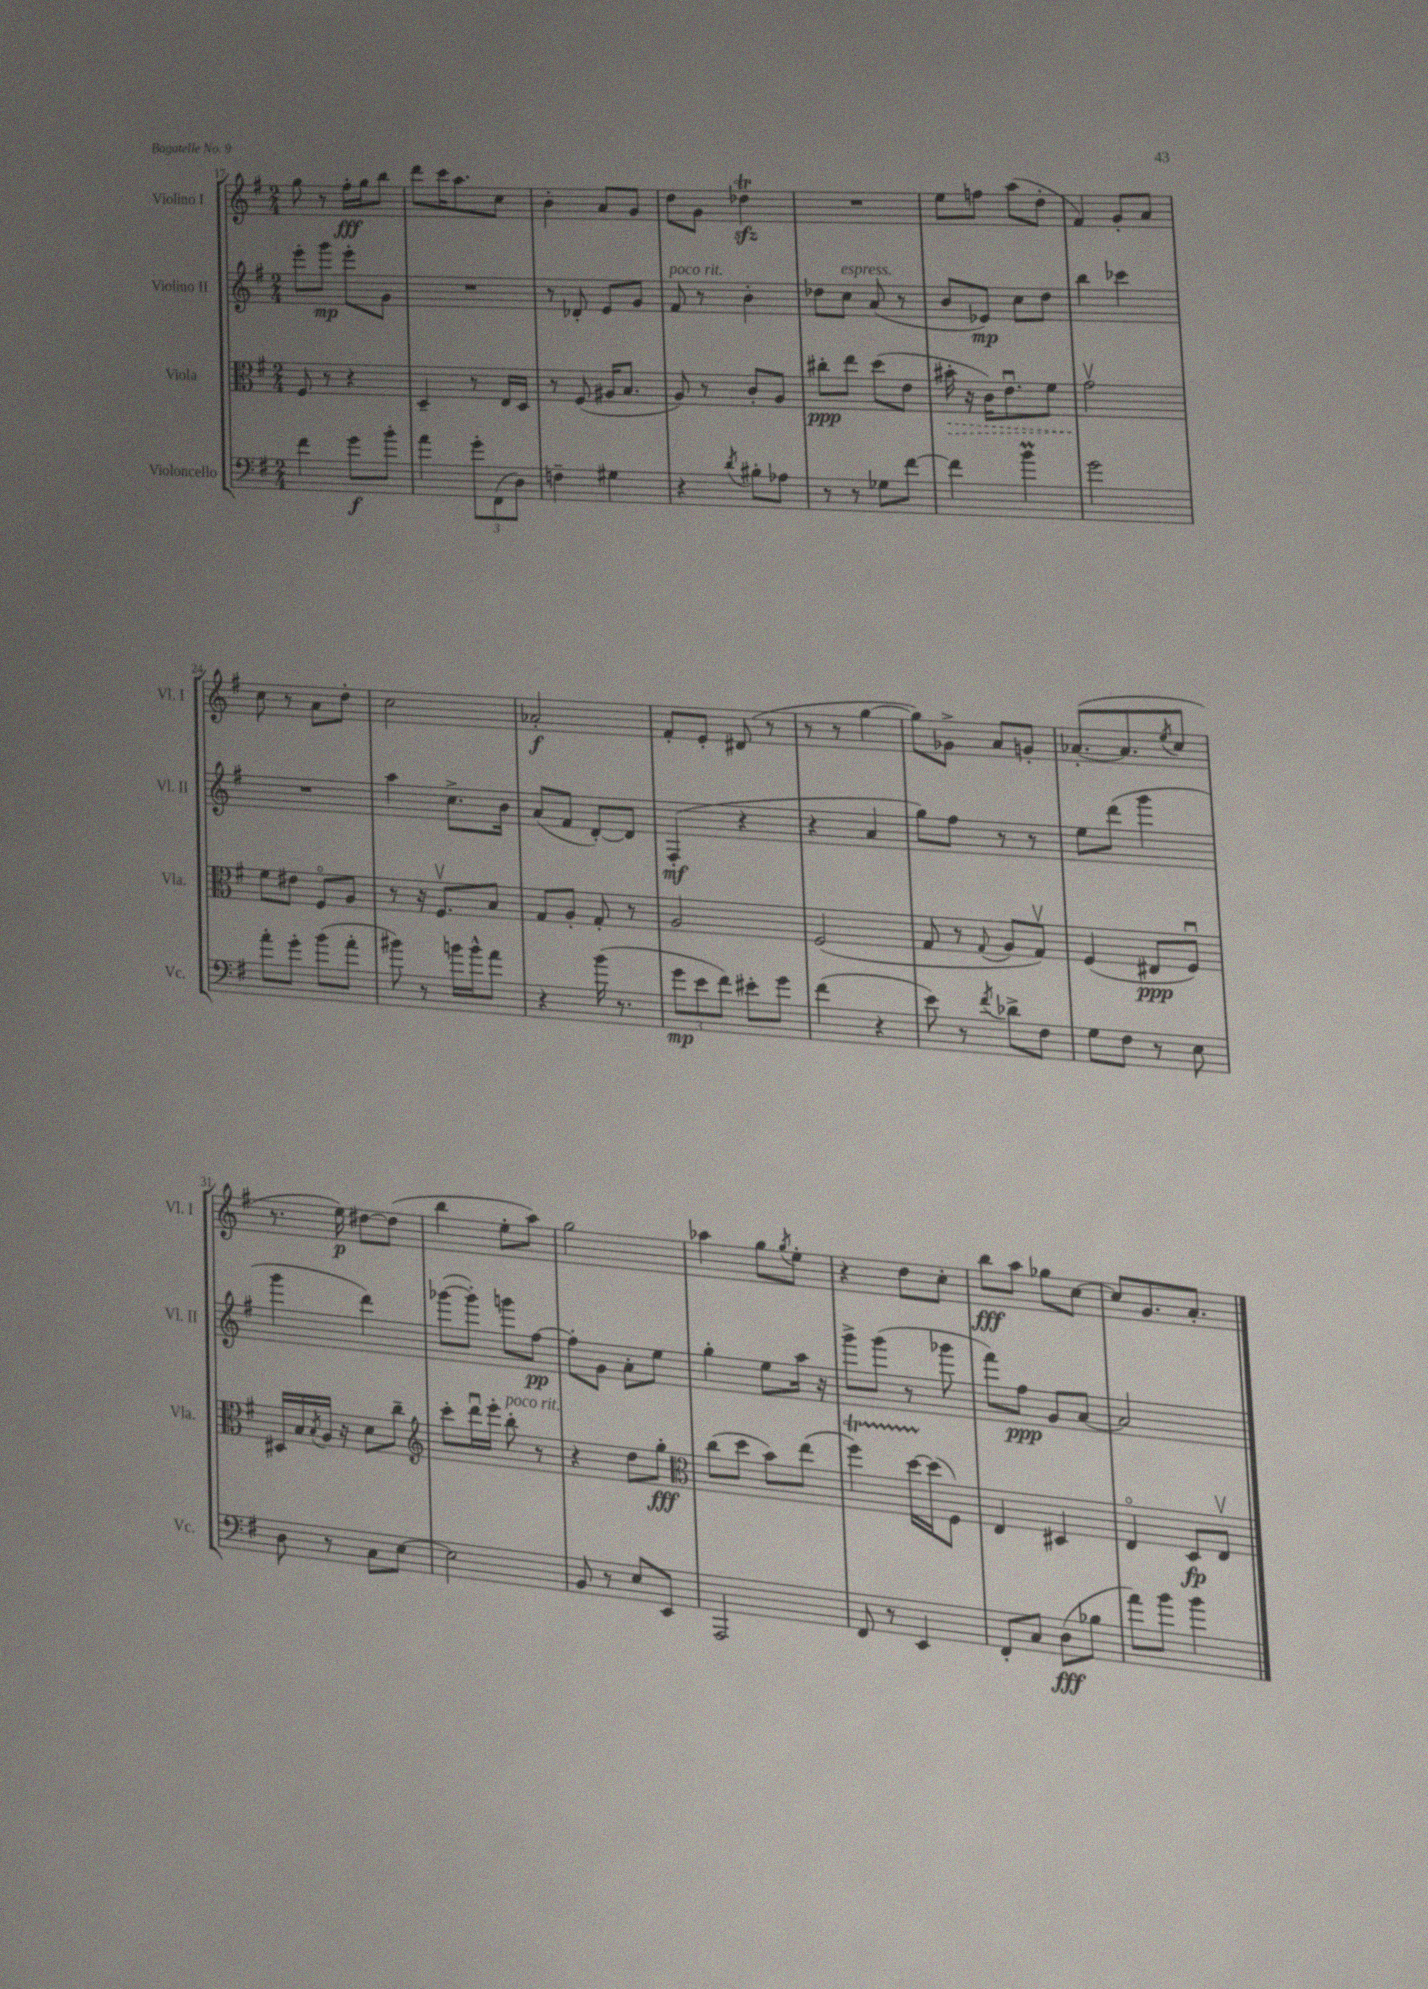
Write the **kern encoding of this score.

**kern	**kern	**kern	**kern
*staff4	*staff3	*staff2	*staff1
*clefF4	*clefC3	*clefG2	*clefG2
*k[f#]	*k[f#]	*k[f#]	*k[f#]
*M2/4	*M2/4	*M2/4	*M2/4
4f#	8F#	8eee'	8gg
.	8r	8ggg	8r
8g	4r	8eee'	16ff#'
.	.	.	16gg
8b'	.	8g	8bb
=	=	=	=
4a	4D~	2r	8ddd
.	.	.	16ccc
.	.	.	8.aa
12g'	8r	.	.
(12FF#	.	.	.
.	16E	.	8cc
12D)	.	.	.
.	16D	.	.
=	=	=	=
4F~	8r	8r	4b'
.	(8F#	8d-'	.
4G#	16A#	8e	8a
.	8.B	.	.
.	.	8g	8g
=	=	=	=
4r	8A)	8f#	8dd
.	8r	8r	8g
8qd	.	.	.
8B#'	8c'	4b'	4dd-
8A-	8A	.	.
=	=	=	=
8r	8cc#'	8dd-	2r
8r	8ee	8cc	.
8G-	(8dd	(8a	.
[8f#	8e	8r	.
=	=	=	=
4f#]	16b#'	8b	8ee
.	16r	.	.
.	16c)	8e-)	8ff
.	8.eu	.	.
4b	.	8cc	(8aa
.	8f#	8dd	8dd'
=	=	=	=
2g	2gv	4bb	4f#)
.	.	4ccc-	8g'
.	.	.	8a
=	=	=	=
8a'	8f#	2r	8cc
8g'	8e#	.	8r
(8b	8F#o	.	8a
8a'	8A	.	8dd'
=	=	=	=
8b#)	8r	4aa	2cc
8r	16r	.	.
.	8.F#v	.	.
16b	.	8.cc^	.
16b^^	.	.	.
8a	8B	.	.
.	.	16b	.
=	=	=	=
4r	8G	(8a	2a-'
.	8A'	8f#	.
(16b	8G'	[8d')	.
8.r	.	.	.
.	8r	8d]	.
=	=	=	=
12g	2A	(4F#'	8f#'
12e	.	.	.
.	.	.	8e'
12f#)	.	.	.
8e#'	.	4r	(8d#
8g	.	.	8r
=	=	=	=
(4f#	(2F#	4r	8r
.	.	.	8r
4r	.	4a	[4gg
=	=	=	=
8e)	8G	8gg)	8gg])
8r	8r	8ff#	8g-^
8qf#	8qqG	.	.
8d-^	8A	8r	8a
8F#	8Gv)	8r	8g'
=	=	=	=
8G	(4F#	8ee	([8.a-'
8F#	.	(8ddd	.
.	.	.	8.a-]
8r	8E#	4ggg	.
.	.	.	8qee
8E	8F#u)	.	8cc
=	=	=	=
8D	16D#	4ggg	8.r
.	16B	.	.
.	8qB	.	.
8r	16A	.	.
.	16r	.	16ee)
8C	8d	4ddd)	[8dd#
[8E	8cc~	.	(8dd#]
=	=	=	=
*	*clefG2	*	*
2E]	8ccc'	([8ggg-	4bb
.	16dddu	8ggg-'])	.
.	16eee'	.	.
.	8bb'	8ggg	8ee'
.	8r	[8ff#	8aa)
=	=	=	=
8BB	4r	8ff#']	2gg
8r	.	8g	.
8E	8dd	8a'	.
8EE	8gg'	8ee	.
=	=	=	=
*	*clefC3	*	*
2AAA	(8cc	4gg'	4aa-
.	8dd	.	.
.	8b)	8ee	8gg
.	.	.	8qgg
.	(8ee	16aa	8ee'
.	.	16r	.
=	=	=	=
8FF#	4ff#)	8ggg^	4r
8r	.	(8ggg	.
4EE	[16dd	8r	8dd
.	(16dd]	.	.
.	8F#)	8ggg-	8cc'
=	=	=	=
8FF#'	4E	8fff#)	8bb
8C	.	8ff#	8aa
(8D	4D#	8g	8gg-
8B-	.	[8a	[8cc
=	=	=	=
8a)	4Eo	2a]	8cc]
8b	.	.	8.g
4b	8D	.	.
.	.	.	8.a'
.	8Ev	.	.
==	==	==	==
*-	*-	*-	*-
